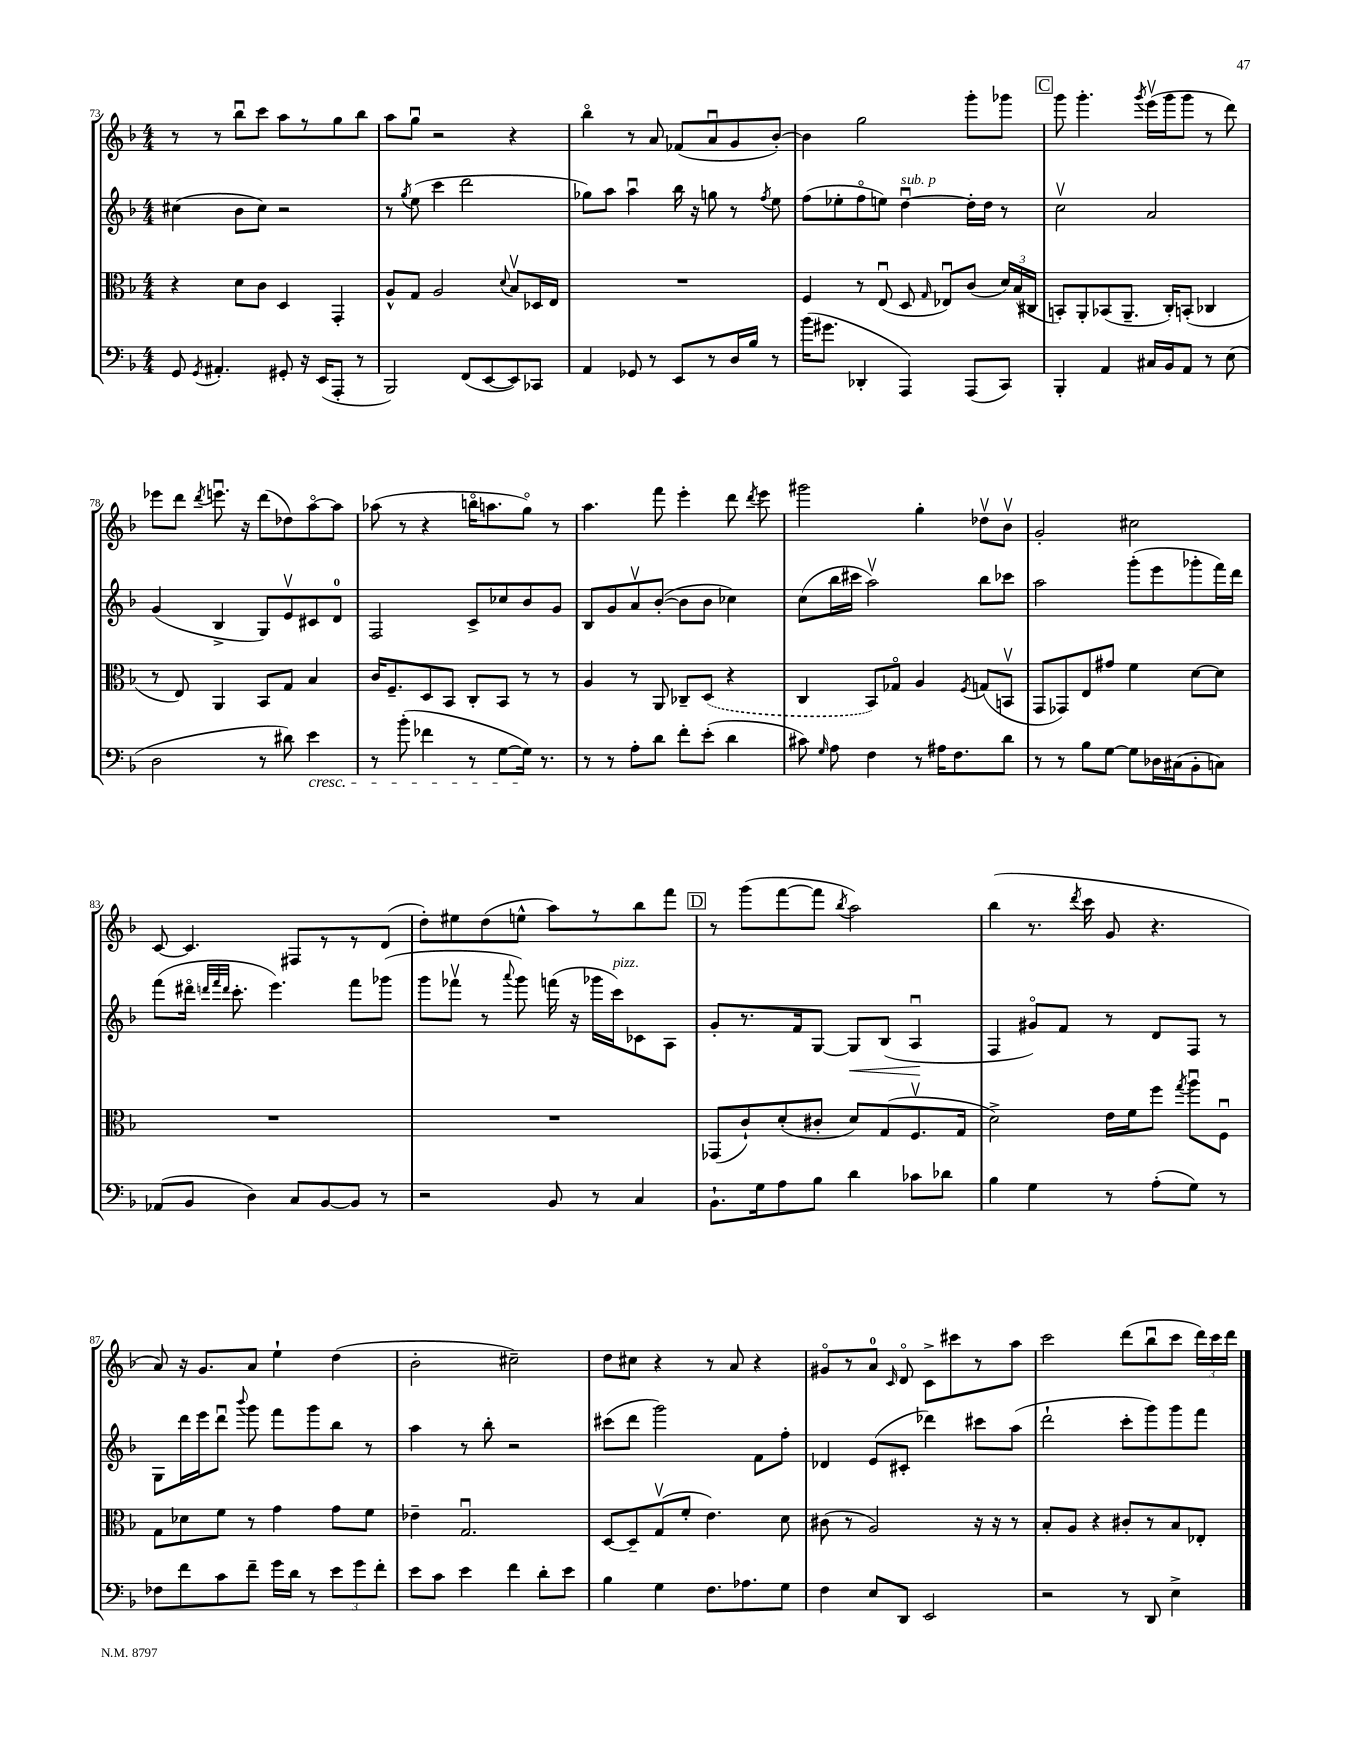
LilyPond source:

<<
\new StaffGroup <<
\new Staff = "s0" {
    \clef treble \key f \major \numericTimeSignature \time 4/4
    \autoBeamOff r8 r8 bes''8[\downbow c'''8] a''8[ r8 g''8 bes''8] |
    a''8[ g''8]\downbow r2 r4 |
    bes''4\flageolet r8 a'8 fes'8[( a'8\downbow g'8 bes'8]~-.) |
    bes'4 g''2 g'''8[-. ges'''8] |
    \mark \markup { \box "C" } g'''8 g'''4.-. \acciaccatura { g'''8 } e'''16[\upbow( g'''16 g'''8] r8 d'''8) |
    ees'''8[ d'''8] \acciaccatura { d'''8 } e'''8.\downbow r16 d'''8[( des''8) a''8~\flageolet a''8] |
    aes''8( r8 r4 b''16[\flageolet a''8. g''8]\flageolet) r8 |
    a''4. f'''8 e'''4-. d'''8 \acciaccatura { d'''8 } e'''8 |
    gis'''2 g''4-. des''8[\upbow bes'8]\upbow |
    g'2-. cis''2 |
    c'8~ c'4. fis8[ r8 r8 d'8]( |
    d''8[-.) eis''8 d''8( e''8]-^ a''8[) r8 bes''8 f'''8] |
    \mark \markup { \box "D" } r8 g'''8[( f'''8~ f'''8] \acciaccatura { bes''8 } a''2) |
    bes''4( r8. \acciaccatura { d'''8 } c'''16 g'8 r4. |
    a'8) r16 g'8.[ a'8] e''4-! d''4( |
    bes'2-. cis''2--) |
    d''8[ cis''8] r4 r8 a'8 r4 |
    gis'8[\flageolet r8 a'8]-0 \grace { c'16 } d'8\flageolet c'8[-> cis'''8 r8 a''8] |
    c'''2 d'''8[( bes''8\downbow c'''8] \tuplet 3/2 { d'''16[) c'''16 d'''16] } \bar "|." |
}
\new Staff = "s1" {
    \clef treble \key f \major \numericTimeSignature \time 4/4
    \autoBeamOff cis''4( bes'8[ cis''8]) r2 |
    r8 \acciaccatura { g''8 } e''8( c'''4 d'''2 |
    ges''8[) a''8] a''4\downbow bes''16 r16 g''8 r8 \acciaccatura { f''8 } e''8 |
    f''8[( ees''8-. f''8\flageolet e''8]) d''4~\downbow^\markup { \italic "sub. p" } d''16[-. d''16] r8 |
    \mark \markup { \box "C" } c''2\upbow a'2 |
    g'4( bes4-> g8[) e'8\upbow cis'8 d'8]-0 |
    f2 c'8[-> ces''8 bes'8 g'8] |
    bes8[ g'8 a'8\upbow bes'8]~-.( bes'8[ bes'8] ces''4) |
    c''8[( bes''16 cis'''16] a''2\upbow) bes''8[ ces'''8] |
    a''2 g'''8[-.( e'''8 ges'''8-. f'''16) d'''16] |
    f'''8[( dis'''16]\flageolet \grace { d'''32[ f'''32 d'''32] } c'''8.-. e'''4.) f'''8[ ges'''8]( |
    g'''8[ fes'''8]\upbow r8 \appoggiatura { a'''8 } g'''8) f'''16( r16 ges'''16[ c'''16^\markup { \italic "pizz." }) ces'8 a8] |
    \mark \markup { \box "D" } g'8[-. r8. f'16 g8]~ g8[\< bes8]( a4\downbow\! |
    f4 gis'8[\flageolet) f'8] r8 d'8[ f8] r8 |
    g8[ d'''16 e'''16 d'''8]\downbow \appoggiatura { bes'''8 } g'''8 f'''8[ g'''8 bes''8] r8 |
    a''4 r8 bes''8-. r2 |
    cis'''8[( d'''8] g'''2) f'8[ f''8]-. |
    des'4 e'8[( cis'8]-. des'''4) cis'''8[ a''8]( |
    d'''2-! c'''8[-. g'''8) g'''8 f'''8] \bar "|." |
}
\new Staff = "s2" {
    \clef alto \key f \major \numericTimeSignature \time 4/4
    \autoBeamOff r4 d'8[ c'8] d4 g,4-. |
    a8[-^ g8] a2 \appoggiatura { d'8 } bes8[\upbow des16 e16] |
    R1 |
    f4 r8 e8\downbow( d8 \grace { g16 } ees8[\downbow) c'8]( \tuplet 3/2 { d'16[) bes16( cis16] } |
    \mark \markup { \box "C" } b,8[-.) a,8-. bes,8( a,8.]-- c16[-.) b,8]-.( ces4 |
    r8 e8) a,4 bes,8[ g8] bes4 |
    c'16[ f8.-- d8 bes,8] c8[-. bes,8] r8 r8 |
    a4 r8 a,8 ces8[-- \once \slurDashed d8]( r4 |
    c4 bes,8[) ges8]\flageolet a4 \acciaccatura { f8 } g8[( b,8]\upbow |
    g,8[ ges,8) e8 gis'8] f'4 d'8[~ d'8] |
    R1 |
    R1 |
    \mark \markup { \box "D" } ges,8[( c'8-!) d'8-.( cis'8]-. d'8[) g8( f8.\upbow g16] |
    d'2->) e'16[ f'16 f''8] \acciaccatura { g''8 } a''8[\downbow f8]\downbow |
    g8[ des'8 f'8] r8 g'4 g'8[ f'8] |
    ees'4-- g2.\downbow |
    d8[~ d8-- g8\upbow( f'8]-. e'4.) d'8 |
    cis'8( r8 a2) r16 r16 r8 |
    bes8[-. a8] r4 cis'8[-. r8 bes8 ees8]-. \bar "|." |
}
\new Staff = "s3" {
    \clef bass \key f \major \numericTimeSignature \time 4/4
    \autoBeamOff g,8 \acciaccatura { g,8 } ais,4.-. gis,8-. r16 e,16[( a,,8]-. r8 |
    bes,,2) f,8[( e,8~ e,8) ces,8] |
    a,4 ges,8 r8 e,8[ r8 d16 bes16] r8 |
    bes'16[( gis'8.] des,4-. a,,4) a,,8[( c,8]) |
    \mark \markup { \box "C" } bes,,4-. a,4 cis16[ bes,16 a,8] r8 e8( |
    d2 r8 dis'8) e'4\cresc |
    r8 bes'8-.( fes'4 r8 g8[~ g16]\!) r8. |
    r8 r8 a8[-. d'8] f'8[-. e'8]-.( d'4 |
    cis'8) \grace { g16 } a8 f4 r8 ais16[ f8. d'8] |
    r8 r8 bes8[ g8]~ g8[ des16 cis16( bes,8-. c8]) |
    aes,8[( bes,8] d4) c8[ bes,8~ bes,8] r8 |
    r2 bes,8 r8 c4 |
    \mark \markup { \box "D" } bes,8.[-! g16 a8 bes8] d'4 ces'8[ des'8] |
    bes4 g4 r8 a8[-.( g8]) r8 |
    fes8[ f'8 c'8 f'8]-- g'16[ d'16] r8 \tuplet 3/2 { e'8[ g'8 f'8]-. } |
    e'8[ c'8] e'4 f'4 d'8[-. e'8] |
    bes4 g4 f8.[ aes8. g8] |
    f4 e8[ d,8] e,2 |
    r2 r8 d,8 e4-> \bar "|." |
}
>>
>>
\layout { \context { \Score currentBarNumber = #73 } }
